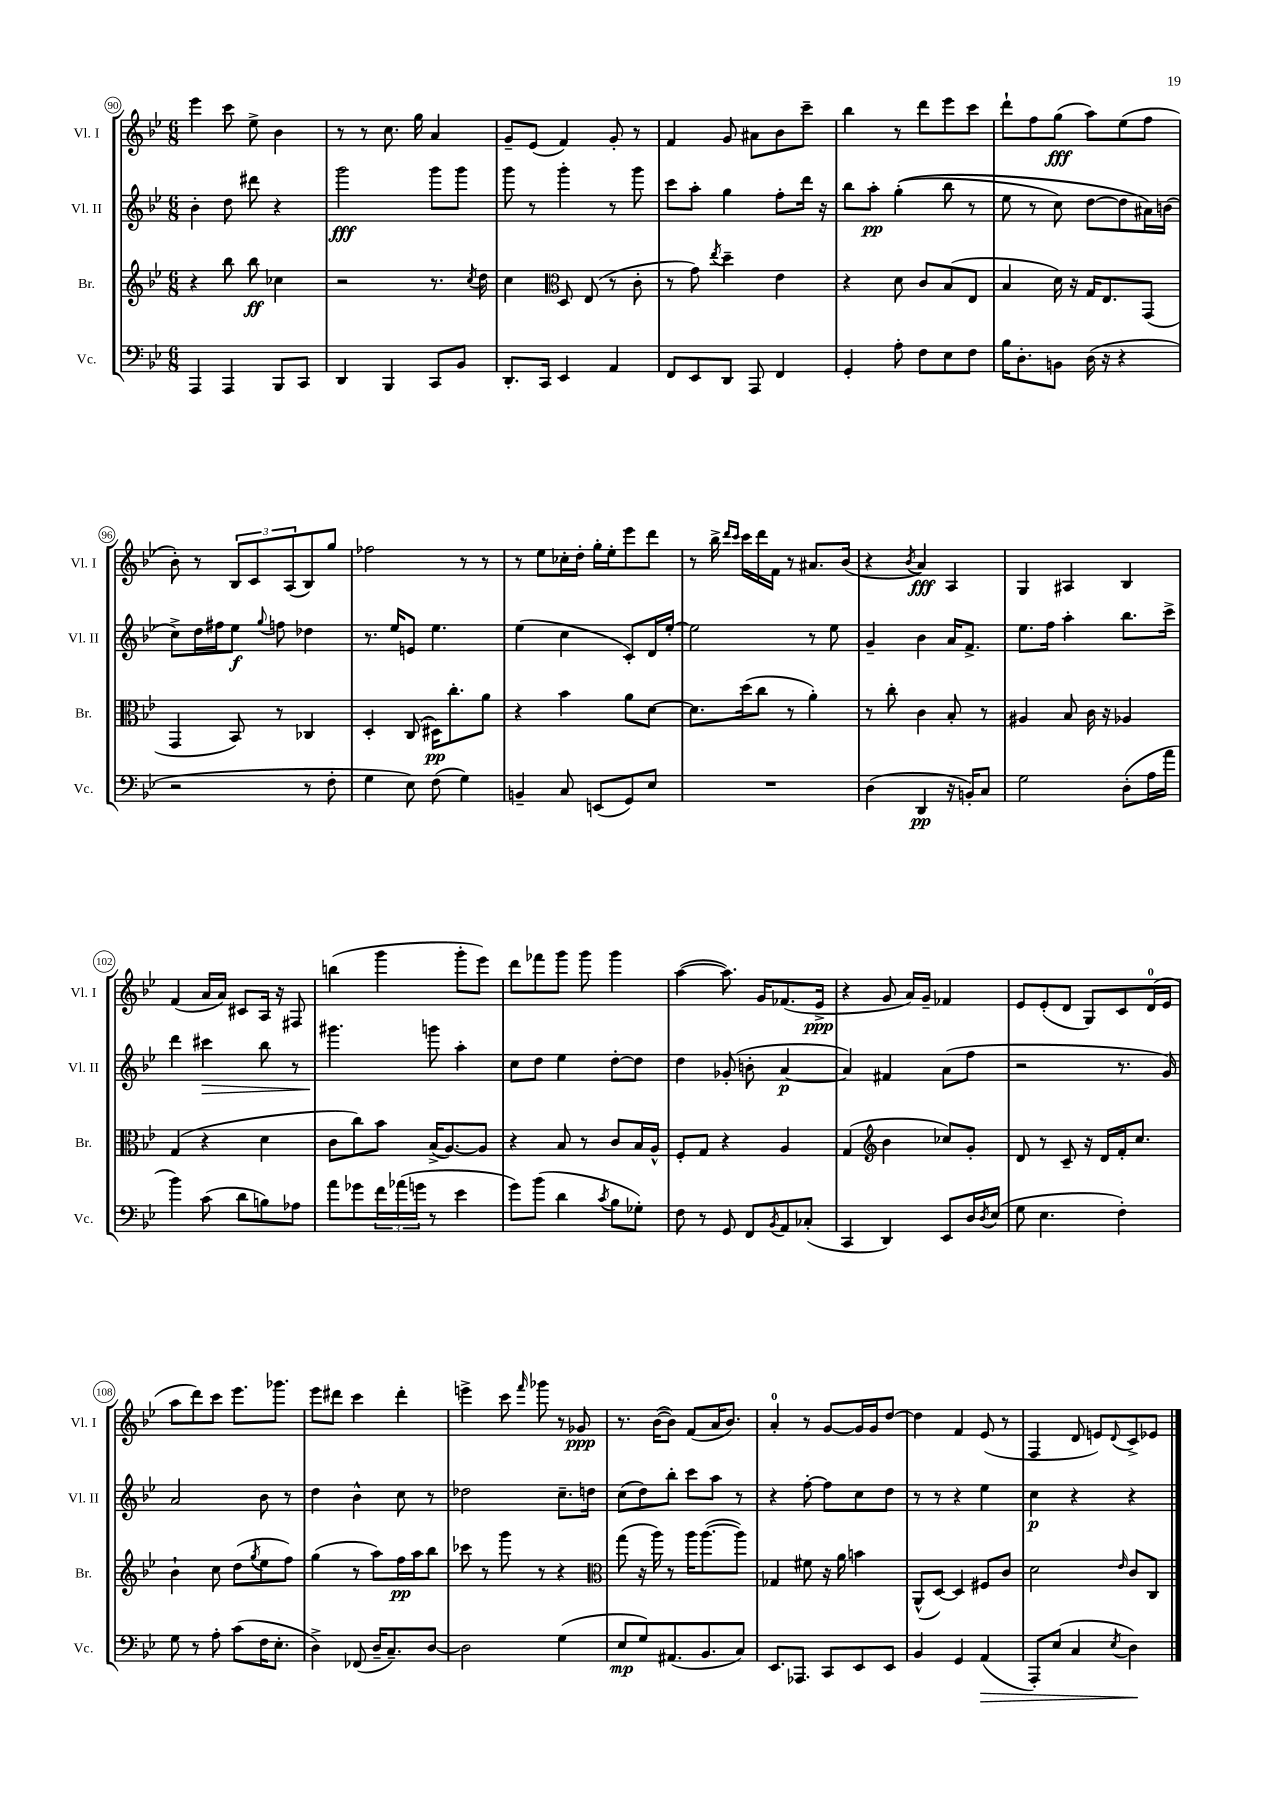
<<
\new StaffGroup <<
\new Staff = "s0" \with { instrumentName = "Vl. I" shortInstrumentName = "Vl. I" } {
    \clef treble \key bes \major \numericTimeSignature \time 6/8
    ees'''4 c'''8 ees''8-> bes'4 |
    r8 r8 c''8. g''16 a'4 |
    g'8-- ees'8( f'4) g'8-. r8 |
    f'4 g'8 ais'8 bes'8 c'''8-- |
    bes''4 r8 d'''8 ees'''8 c'''8 |
    d'''8-! f''8 g''8\fff( a''8) ees''8( f''8 |
    bes'8-.) r8 \tuplet 3/2 { bes8 c'8 a8( } bes8) g''8 |
    fes''2 r8 r8 |
    r8 ees''8 ces''16-. d''16-. g''16-. ees''16-. ees'''8 d'''8 |
    r8 bes''16-> \grace { d'''16 c'''16 } c'''16 d'''16 f'16 r8 ais'8. bes'16( |
    r4 \acciaccatura { bes'8 } a'4\fff) a4 |
    g4 ais4 bes4 |
    f'4( a'16 a'16) cis'8 a16 r16 fis8 |
    b''4( g'''4 g'''8-. ees'''8) |
    d'''8 fes'''8 g'''8 g'''8 g'''4 |
    a''4~( a''8.) g'16 fes'8.( ees'16->\ppp |
    r4 g'8 a'16) g'16-- fes'4 |
    ees'8 ees'8-.( d'8 g8) c'8 d'16-0( ees'16 |
    a''8 d'''8) c'''8 ees'''8. ges'''8. |
    ees'''8 dis'''8 c'''4 dis'''4-. |
    e'''4-> c'''8 \grace { f'''16 } ges'''8 r8 ges'8\ppp |
    r8. bes'16~( bes'8) f'8( a'16 bes'8.) |
    a'4-0-. r8 g'8~ g'16 g'16 d''8~ |
    d''4 f'4 ees'8( r8 |
    f4 d'8 e'8) \appoggiatura { d'8 } c'8-> ees'8 \bar "|." |
}
\new Staff = "s1" \with { instrumentName = "Vl. II" shortInstrumentName = "Vl. II" } {
    \clef treble \key bes \major \numericTimeSignature \time 6/8
    bes'4-. d''8 dis'''8 r4 |
    g'''2\fff g'''8 g'''8 |
    g'''8 r8 g'''4-. r8 g'''8 |
    c'''8 a''8-. g''4 f''8-. d'''16 r16 |
    bes''8 a''8-.\pp g''4-.(\( bes''8 r8 |
    ees''8 r8 c''8) d''8~ d''8 ais'16\) b'16( |
    c''8->) d''16 fis''16 ees''8\f \appoggiatura { g''8 } f''8 des''4 |
    r8. ees''16 e'8 ees''4. |
    ees''4( c''4 c'8-.) d'16 ees''16~-. |
    ees''2 r8 ees''8 |
    g'4-- bes'4 a'16 f'8.-> |
    ees''8. f''16 a''4-. bes''8. c'''16-> |
    d'''4 cis'''4\> bes''8 r8 |
    gis'''4.\! g'''8 a''4-. |
    c''8 d''8 ees''4 d''8~-. d''8 |
    d''4 ges'8-.( b'8-. a'4~\p |
    a'4) fis'4 a'8( f''8 |
    r2 r8. g'16) |
    a'2 bes'8 r8 |
    d''4 bes'4-^ c''8 r8 |
    des''2 c''8.-- d''16 |
    c''8( d''8) bes''8-. c'''8 a''8 r8 |
    r4 f''8~-. f''8 c''8 d''8 |
    r8 r8 r4 ees''4 |
    c''4\p r4 r4 \bar "|." |
}
\new Staff = "s2" \with { instrumentName = "Br." shortInstrumentName = "Br." } {
    \clef treble \key bes \major \numericTimeSignature \time 6/8
    r4 bes''8 bes''8\ff ces''4 |
    r2 r8. \acciaccatura { c''8 } d''16 |
    c''4 \clef alto d8 ees8( r8 c'8-. |
    r8 g'8) \acciaccatura { ees''8 } d''4-- ees'4 |
    r4 d'8 c'8 bes8( ees8 |
    bes4 d'16) r16 g16 ees8. g,8( |
    g,4 bes,8) r8 ces4 |
    d4-. c8( dis16\pp) c''8.-. a'8 |
    r4 bes'4 a'8 d'8~ |
    d'8. d''16( c''8 r8 a'4-.) |
    r8 c''8-. c'4 bes8-. r8 |
    ais4 bes8 c'16 r16 aes4 |
    g4( r4 d'4 |
    c'8 c''8) bes'8 bes16->( a8.~) a8 |
    r4 bes8 r8 c'8 bes16 a16-^ |
    f8-. g8 r4 a4 |
    g4( \clef treble bes'4 ces''8) g'8-. |
    d'8 r8 c'8-- r16 d'16 f'16-. c''8. |
    bes'4-! c''8 d''8( \acciaccatura { g''8 } ees''8 f''8) |
    g''4( r8 a''8) f''16\pp a''16 bes''8 |
    ces'''8 r8 g'''8 r8 r4 |
    \clef alto g''8( r16 a''16) r8 a''16 a''8.~( a''8) |
    ges4 fis'8 r16 a'16 b'4 |
    a,8-^( d8~) d4 fis8 c'8 |
    d'2 \grace { ees'16 } c'8 c8 \bar "|." |
}
\new Staff = "s3" \with { instrumentName = "Vc." shortInstrumentName = "Vc." } {
    \clef bass \key bes \major \numericTimeSignature \time 6/8
    a,,4 a,,4 bes,,8 c,8 |
    d,4 bes,,4 c,8 bes,8 |
    d,8.-. c,16 ees,4 a,4 |
    f,8 ees,8 d,8 a,,8 f,4 |
    g,4-. a8-. f8 ees8 f8 |
    bes16 d8.-. b,8 d16( r16 r4 |
    r2 r8 f8-. |
    g4 ees8) f8( g4) |
    b,4-- c8 e,8( g,8) ees8 |
    R2. |
    d4( d,4\pp r16 b,16-.) c8 |
    g2 d8-.( a16 a'16 |
    bes'4) c'8( d'8 b8) aes8 |
    a'8 ges'8 \tuplet 3/2 { f'16 aes'16( g'16 } r8 ees'4 |
    g'8) bes'8( d'4 \acciaccatura { c'8 } bes8 ges8-.) |
    f8 r8 g,8 f,8 \acciaccatura { bes,8 } a,8 ces8-.( |
    c,4 d,4) ees,8 d16 \acciaccatura { d8 } ees16( |
    g8 ees4. f4-.) |
    g8 r8 a8-. c'8( f16 ees8.-. |
    d4->) fes,8( d16-- c8.--) d8~ |
    d2 g4( |
    ees8\mp g8) ais,8.( bes,8. c8) |
    ees,8. aes,,8. c,8 ees,8 ees,8 |
    bes,4 g,4 a,4\>( |
    a,,8-.) ees8( c4 \acciaccatura { ees8 } d4\!) \bar "|." |
}
>>
>>
\layout { \context { \Score currentBarNumber = #90 \override BarNumber.stencil = #(make-stencil-circler 0.1 0.3 ly:text-interface::print) } }
